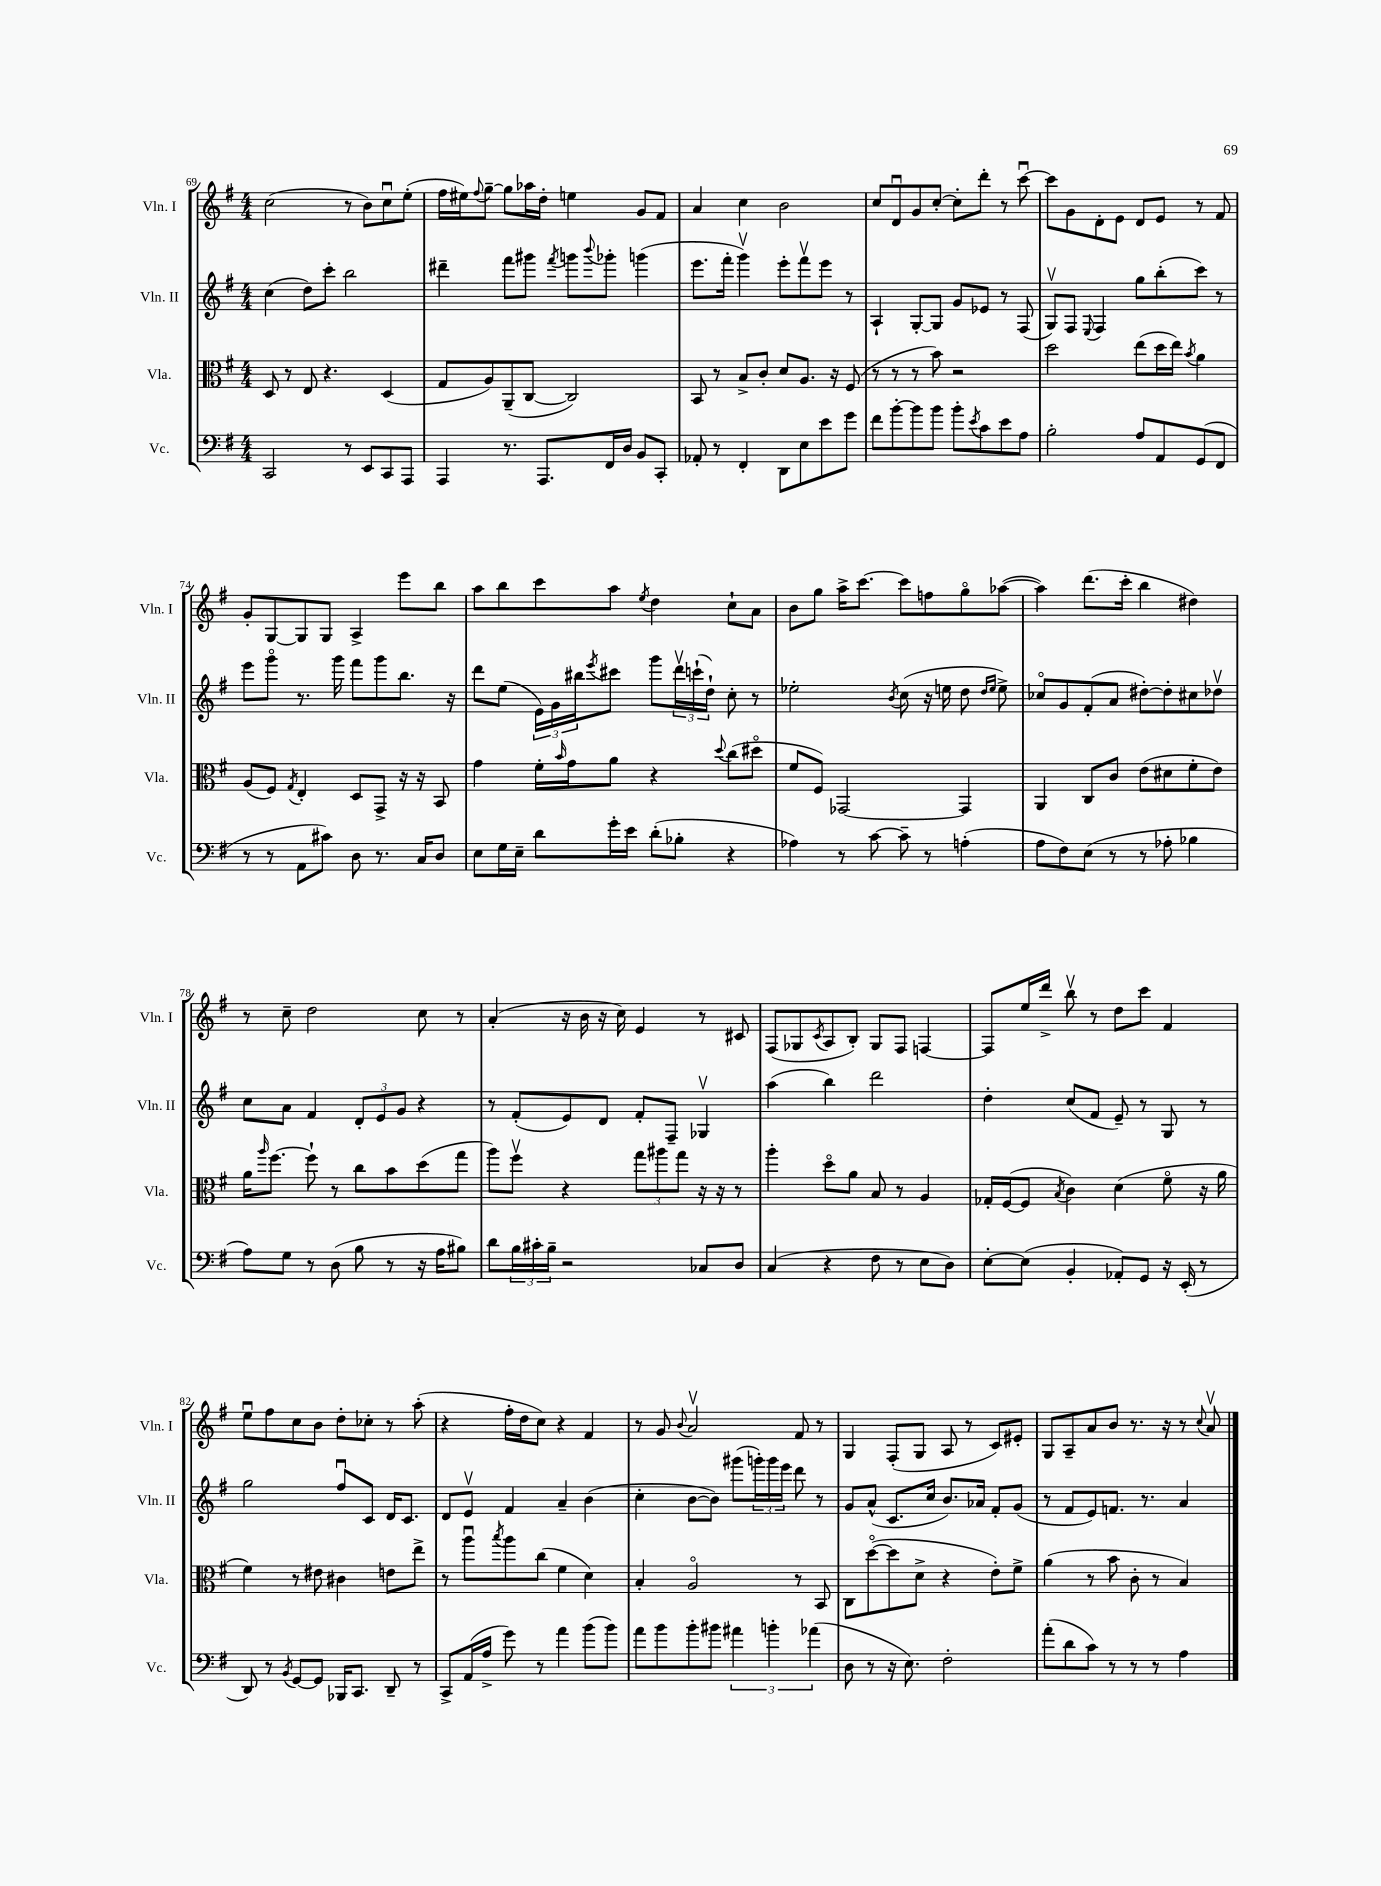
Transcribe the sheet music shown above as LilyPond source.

<<
\new StaffGroup <<
\new Staff = "s0" \with { instrumentName = "Vln. I" shortInstrumentName = "Vln. I" } {
    \clef treble \key g \major \numericTimeSignature \time 4/4
    c''2( r8 b'8) c''8\downbow e''8-.( |
    fis''16 eis''16) \appoggiatura { fis''8 } g''8~-- g''8 aes''16 d''16-. e''4 g'8 fis'8 |
    a'4 c''4 b'2 |
    c''8 d'8\downbow g'8 c''8~-. c''8-. d'''8-. r8 c'''8~\downbow |
    c'''8 g'8 d'8-. e'8 d'8 e'8 r8 fis'8 |
    g'8-. g8~ g8 g8 a4-> e'''8 b''8 |
    a''8 b''8 c'''8 a''8 \acciaccatura { e''8 } d''4 c''8-! a'8 |
    b'8 g''8 a''16-> c'''8.~ c'''8 f''8 g''8\flageolet aes''8~( |
    aes''4) d'''8.( c'''16-. b''4 dis''4) |
    r8 c''8-- d''2 c''8 r8 |
    a'4-.( r16 b'16 r16 c''16) e'4 r8 cis'8 |
    fis8( ges8 \acciaccatura { c'8 } a8 b8-.) ges8 fis8 f4~ |
    f8 e''16 d'''16-> b''8\upbow r8 d''8 c'''8 fis'4 |
    e''8\downbow fis''8 c''8 b'8 d''8-. ces''8-. r8 a''8-.( |
    r4 fis''16-. d''16 c''8) r4 fis'4 |
    r8 g'8 \appoggiatura { b'8 } a'2\upbow fis'8 r8 |
    g4 fis8-.( g8 a8 r8 c'8) eis'8-. |
    g8 a8-- a'8 b'8 r8. r16 r8 \appoggiatura { c''8 } a'8\upbow \bar "|." |
}
\new Staff = "s1" \with { instrumentName = "Vln. II" shortInstrumentName = "Vln. II" } {
    \clef treble \key g \major \numericTimeSignature \time 4/4
    c''4( d''8) c'''8-. b''2 |
    dis'''4-- fis'''8 gis'''8 \acciaccatura { fis'''8 } g'''8 \appoggiatura { b'''8 } ges'''8-. g'''4( |
    e'''8. fis'''16-. g'''4\upbow) e'''8-. fis'''8\upbow e'''8 r8 |
    a4-! g8~-. g8 g'8 ees'8 r8 fis8( |
    g8\upbow) fis8 \appoggiatura { e8 } fis4 g''8 b''8-.( c'''8) r8 |
    e'''8 g'''8\flageolet r8. g'''16 fis'''8 g'''8 b''8. r16 |
    d'''8 e''8( \tuplet 3/2 { e'16) g'16 bis''16 } \acciaccatura { e'''8 } cis'''8 g'''8 \tuplet 3/2 { d'''16\upbow c'''16-!( d''16-!) } c''8-. r8 |
    ees''2-. \acciaccatura { b'8 } c''8( r16 e''16 d''8 \grace { d''16 e''16 } e''8->) |
    ces''8\flageolet g'8 fis'8-.( a'8 dis''8~-.) dis''8-. cis''8 des''8\upbow |
    c''8 a'8 fis'4 \tuplet 3/2 { d'8-. e'8 g'8 } r4 |
    r8 fis'8-.( e'8) d'8 fis'8-. fis8-- ges4\upbow |
    a''4( b''4) d'''2 |
    d''4-. c''8( fis'8 e'8--) r8 g8 r8 |
    g''2 fis''8\downbow c'8 d'16 c'8. |
    d'8 e'8\upbow fis'4 a'4-- b'4( |
    c''4-. b'8~ b'8) gis'''8( \tuplet 3/2 { g'''16-.) g'''16 e'''16 } d'''8 r8 |
    g'8 a'8-^( c'8. c''16 b'8.) aes'16 fis'8-. g'8( |
    r8 fis'8 e'8) f'8. r8. a'4 \bar "|." |
}
\new Staff = "s2" \with { instrumentName = "Vla." shortInstrumentName = "Vla." } {
    \clef alto \key g \major \numericTimeSignature \time 4/4
    d8 r8 e8 r4. d4( |
    g8 a8) a,8--( c8~ c2) |
    b,8 r8 b8-> c'8-. d'8 a8. r16 fis8( |
    r8 r8 r8 b'8) r2 |
    d''2 e''8( d''16 e''16) \acciaccatura { b'8 } a'4 |
    a8( fis8) \acciaccatura { g8 } e4-. d8 g,8-> r16 r16 b,8 |
    g'4 fis'16-. \grace { b'16 } g'16 a'8 r4 \appoggiatura { d''8 } c''8( dis''8\flageolet |
    fis'8 fis8) ges,2~ ges,4 |
    a,4 c8 c'8 e'8( dis'8 fis'8-. e'8) |
    a'16 \grace { a''16 } fis''8.~ fis''8-! r8 c''8 b'8 d''8( g''8 |
    a''8) fis''8\upbow r4 \tuplet 3/2 { g''8 ais''8 g''8 } r16 r16 r8 |
    a''4-. d''8\flageolet a'8 b8 r8 a4 |
    ges16-. fis16~( fis8 \acciaccatura { b8 } c'4) d'4( fis'8\flageolet r16 a'16 |
    fis'4) r8 eis'8 cis'4 e'8 e''8-> |
    r8 a''8\downbow \acciaccatura { b''8 } a''8 c''8( fis'4 d'4) |
    b4-. a2\flageolet r8 b,8 |
    c8 d''8~\flageolet( d''8 d'8-> r4 e'8-.) fis'8-> |
    a'4( r8 b'8 c'8-. r8 b4) \bar "|." |
}
\new Staff = "s3" \with { instrumentName = "Vc." shortInstrumentName = "Vc." } {
    \clef bass \key g \major \numericTimeSignature \time 4/4
    c,2 r8 e,8 c,8 a,,8 |
    a,,4 r8. a,,8. fis,16 d16 b,8 c,8-. |
    aes,8-. r8 fis,4-. d,8 e8 e'8 g'8 |
    fis'8 b'8~-. b'8 b'8 b'8-. \acciaccatura { e'8 } c'8 e'8 a8 |
    b2-. a8 a,8 g,8( fis,8 |
    r8 r8 a,8 cis'8) d8 r8. c16 d8 |
    e8 g16 e16-- d'8 g'16-. e'16 d'8-.( bes8-. r4 |
    aes4) r8 c'8~ c'8-- r8 a4-.( |
    a8 fis8) e8( r8 r8 aes8-. bes4 |
    a8) g8 r8 d8( b8 r8 r16 a16 bis8) |
    d'8 \tuplet 3/2 { b16 cis'16-. b16-- } r2 ces8 d8 |
    c4( r4 fis8 r8 e8 d8) |
    e8~-. e8( b,4-. aes,8-.) g,8 r16 e,16-.( r8 |
    d,8) r8 \acciaccatura { b,8 } g,8~ g,8 bes,,16 c,8. d,8-- r8 |
    c,8-> a,16( a16-> g'8) r8 a'4 b'8( b'8) |
    a'8 b'8 b'8-. bis'8 \tuplet 3/2 { ais'4 b'4-. aes'4( } |
    d8 r8 r16 e8.) fis2-. |
    a'8-.( d'8 c'8) r8 r8 r8 a4 \bar "|." |
}
>>
>>
\layout { \context { \Score currentBarNumber = #69 } }
